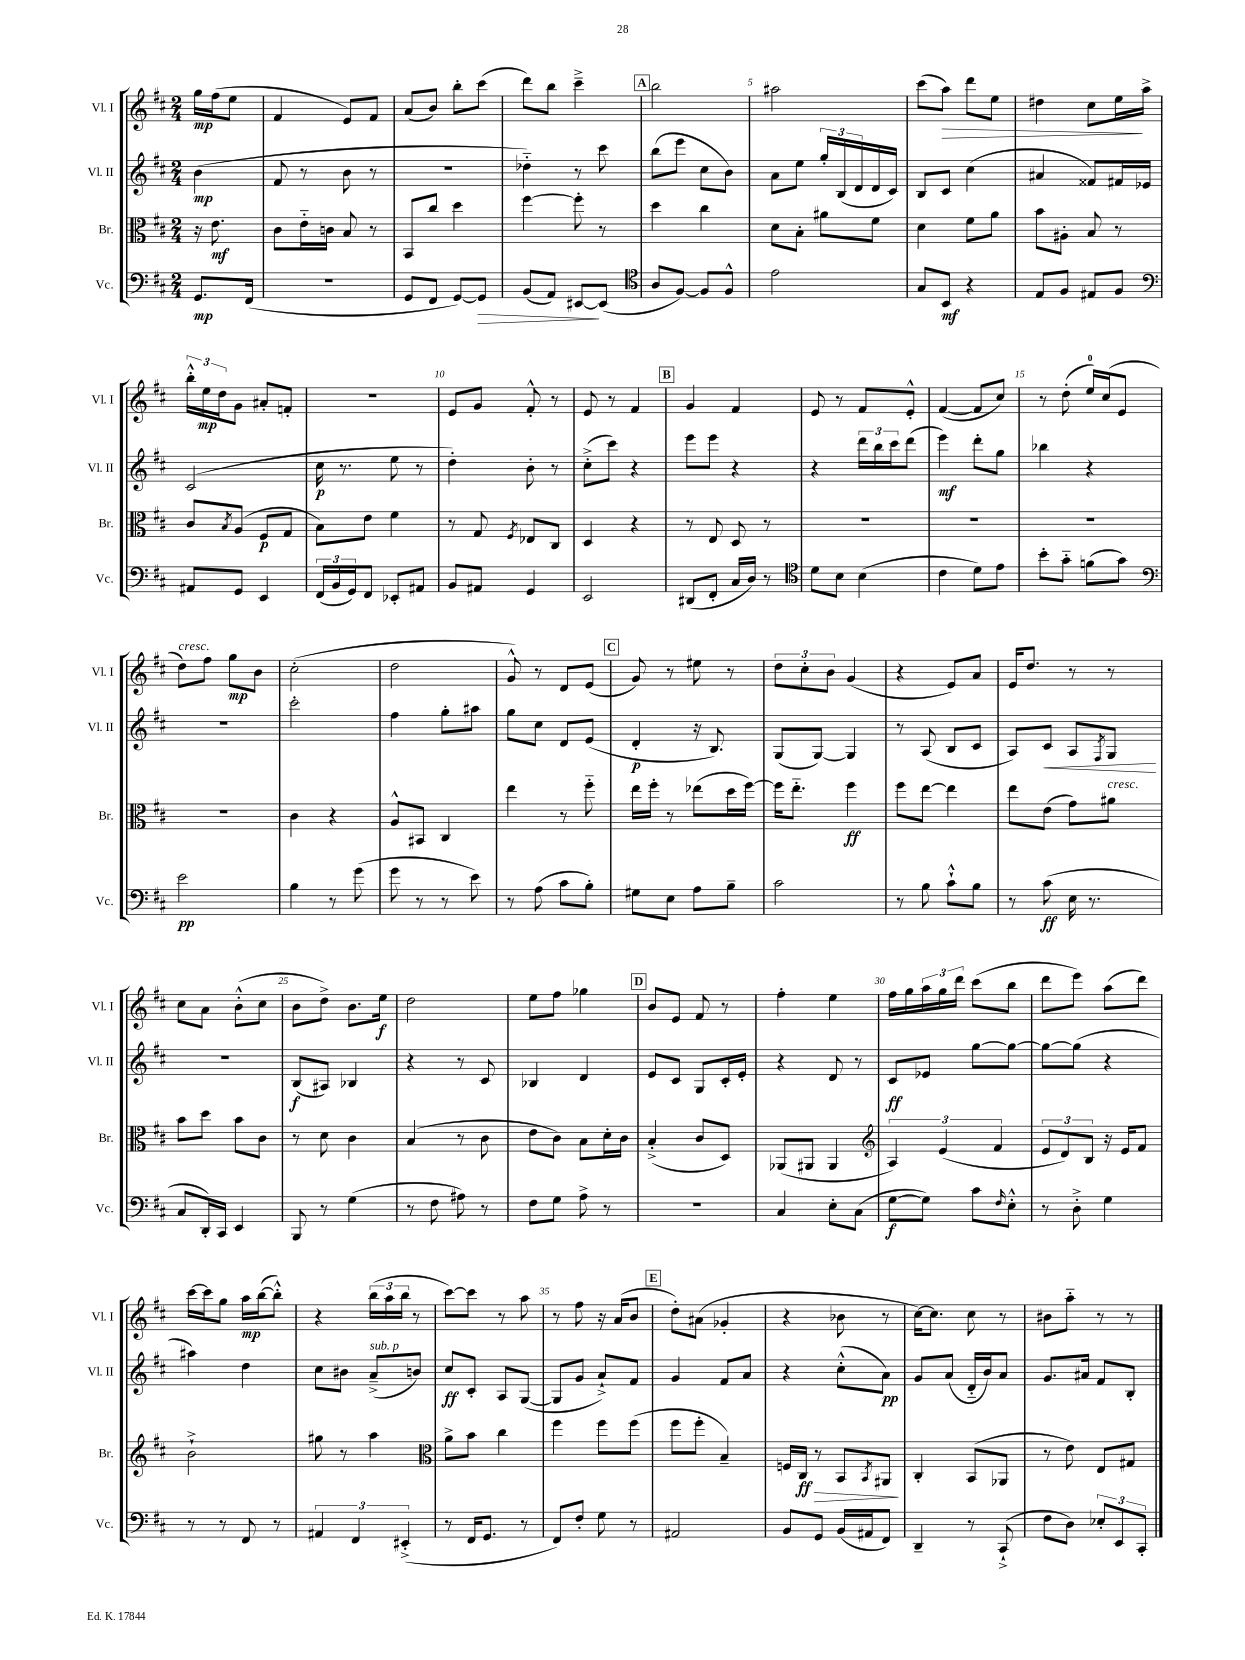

**kern	**kern	**kern	**kern
*staff4	*staff3	*staff2	*staff1
*clefF4	*clefC3	*clefG2	*clefG2
*k[f#c#]	*k[f#c#]	*k[f#c#]	*k[f#c#]
*M2/4	*M2/4	*M2/4	*M2/4
8.GG/L	16r	(4b\	16gg\LL
.	8.e\	.	(16ff#\J
.	.	.	8ee\J
(16FF#/Jk	.	.	.
=	=	=	=
2r	8c#\L	8f#/	4f#/
.	16e'~\L	8r	.
.	16c\JJ	.	.
.	8B/	8b\	8e/L)
.	8r	8r	8f#/J
=	=	=	=
8GG/L	8BB/L	2r	(8a/L
8FF#/J	8cc#/J	.	8b/J)
[8GG/L)	4dd\	.	8bb'\L
8GG/]J	.	.	(8ccc#\J
=	=	=	=
(8BB/L	[4ff#\	4dd-'~\)	8ddd\L)
8AA/J)	.	.	8bb\J
[8EE#/L	8ff#'\]	8r	4ccc#~^\
(8EE#/]J	8r	8ccc#\	.
=	=	=	=
*clefC4	*	*	*
8A/L	4dd\	(8bb\L	2bb\
[8F#/J)	.	8eee\J	.
8F#/]L	4cc#\	8cc#\L	.
8F#^^/J	.	8b\J)	.
=	=	=	=
2e\	8d\L	8a\L	2aa#\
.	8B'\J	8ee\J	.
.	8a#\L	24gg'/LL	.
.	.	(24B/	.
.	.	24d/	.
.	8f#\J	16d/	.
.	.	16c#/JJ)	.
=	=	=	=
8G/L	4d\	8B/L	(8ccc#\L
8BB/J	.	8c#/J	8aa\J)
4r	8f#\L	(4cc#\	8ddd\L
.	8a\J	.	8ee\J
=	=	=	=
8E/L	8b\L	4a#/	4dd#\
8F#/J	8A#'\J	.	.
8E#/L	8B/	8f##/L)	8cc#\L
8F#/J	8r	16f#/L	16ee\L
.	.	16e-/JJ	16aa^\JJ
=	=	=	=
*clefF4	*	*	*
8AA#/L	8c#/L	(2c#/	24bb'^^\LL
.	.	.	24ee\
.	.	.	24dd\J
.	8qB/	.	.
8GG/J	(8A/J	.	8g\J
4EE/	8F#/L	.	8a#'/L
.	8G/J	.	8f'/J
=	=	=	=
(24FF#/LL	8B\L)	16cc#\	2r
24BB/	.	.	.
.	.	8.r	.
24GG/J)	.	.	.
8FF#/J	8e\J	.	.
8EE-'/L	4f#\	8ee\	.
8AA#/J	.	8r	.
=	=	=	=
8BB/L	8r	4dd'\)	8e/L
8AA#/J	8G/	.	8g/J
.	8qF#/	.	.
4GG/	8E-/L	8b'\	8f#'^^/
.	8C#/J	8r	8r
=	=	=	=
2EE/	4D/	(8cc#'^\L	8e/
.	.	8ccc#\J)	8r
.	4r	4r	4f#/
=	=	=	=
(8DD#/L	8r	8eee\L	4g/
8FF#'/J	8E/	8eee\J	.
16C#/LL	8D/	4r	4f#/
16D/JJ)	.	.	.
8r	8r	.	.
=	=	=	=
*clefC4	*	*	*
8d\L	2r	4r	8e/
8B\J	.	.	8r
(4B\	.	24ddd\LL	8f#/L
.	.	24bb\	.
.	.	24ccc#\J	.
.	.	(8ddd\J	8e'^^/J
=	=	=	=
4c#\	2r	4eee\)	([4f#/
8d\L)	.	8ddd'\L	8f#/]L
8e\J	.	8gg\J	8cc#/J)
=	=	=	=
8b'\L	2r	4bb-\	8r
8g'~\J	.	.	(8dd'\
(8f\L	.	4r	16ee/LL)
.	.	.	(16cc#/J
8g\J)	.	.	8e/J
=	=	=	=
*clefF4	*	*	*
2e\	2r	2r	8dd\L)
.	.	.	8ff#\J
.	.	.	8gg\L
.	.	.	8b\J
=	=	=	=
4B\	4c#\	2ccc#'\	(2cc#'\
8r	4r	.	.
(8g\	.	.	.
=	=	=	=
8g\	8A^^/L	4ff#\	2dd\
8r	8BB#/J	.	.
8r	4C#/	8gg'\L	.
8e\)	.	8aa#\J	.
=	=	=	=
8r	4ee\	8gg\L	8g^^/)
(8A\	.	8cc#\J	8r
8c#\L	8r	8d/L	8d/L
8B'\J)	8ff#'~\	(8e/J	(8e/J
=	=	=	=
8G#\L	16ee\LL	4d'/	8g/)
.	16ff#'\JJ	.	.
8E\J	8r	.	8r
8A\L	(8ee-\L	16r	8ee#\
.	.	8.B/)	.
8B~\J	16dd\L	.	8r
.	[16ff#\JJ)	.	.
=	=	=	=
2c#\	16ff#\]LK	(8G/L	12dd\L
.	8.ee'~\J	.	.
.	.	.	12cc#'\
.	.	[8G/J)	.
.	.	.	12b\J
.	4ff#\	4G/]	(4g/
=	=	=	=
8r	8ff#\L	8r	4r
8B\	[8ee\J	(8A/	.
8c#`^^\L	4ee\]	8B/L	8e/L)
8B\J	.	8c#/J	8a/J
=	=	=	=
8r	8ee\L	8A/L)	16e/LK
.	.	.	8.dd/J
(8c#\	(8e\J	8c#/J	.
16E\	8g\L)	8A/L	8r
8.r	.	.	.
.	.	8qF#/	.
.	8a#\J	8G/J	8r
=	=	=	=
8C#/L	8b\L	2r	8cc#\L
16DD'/L)	8dd\J	.	8a\J
16CC#/JJ	.	.	.
4EE/	8b\L	.	(8b'^^\L
.	8c#\J	.	8cc#\J
=	=	=	=
8BBB/	8r	(8B/L	8b\L
8r	8d\	8A#/J)	8dd^\J)
(4G\	4c#\	4B-/	8.b\L
.	.	.	16ee\Jk
=	=	=	=
8r	(4B/	4r	2dd\
8F#\	.	.	.
8A#\)	8r	8r	.
8r	8c#\	8c#/	.
=	=	=	=
8F#\L	8e\L	4B-/	8ee\L
8G\J	8c#\J)	.	8ff#\J
8A^\	8B\L	4d/	4gg-\
8r	16d'\L	.	.
.	16c#\JJ	.	.
=	=	=	=
2r	(4B'^/	8e/L	8b/L
.	.	8c#/J	8e/J
.	8c#/L	8G/L	8f#/
.	8D/J)	16c#'/L	8r
.	.	16e'/JJ	.
=	=	=	=
4C#/	(8AA-/L	4r	4ff#'\
.	8AA#/J	.	.
8E'\L	4AA#/	8d/	4ee\
(8C#\J	.	8r	.
=	=	=	=
*	*clefG2	*	*
[8G\L	6A/)	8c#/L	16ff#\LL
.	.	.	16gg\
8G\]J)	.	8e-/J	24aa\
.	(6e/	.	24gg\
.	.	.	24ddd\JJ
8c#\L	.	[8gg\L	(8ccc#\L
.	6f#/	.	.
16qqF#/	.	.	.
8E'^^\J	.	8gg\_J	8bb\J
=	=	=	=
8r	12e/L	8gg\_L	8ddd\L
.	12d/)	.	.
8D'^\	.	(8gg\]J	8eee\J)
.	12B/J	.	.
4G\	16r	4r	(8aa\L
.	16e/LK	.	.
.	8f#/J	.	8ddd\J)
=	=	=	=
8r	2b`^\	4aa#\)	[16ccc#\LL
.	.	.	16ccc#\]J
8r	.	.	8gg\J
8FF#/	.	4dd\	16aa\LL
.	.	.	([16bb\J
8r	.	.	8bb'^^\]J)
=	=	=	=
6AA#/	8gg#\	8cc#\L	4r
.	8r	8b#\J	.
6FF#/	.	.	.
.	4aa\	(8a~^/L	(24bb\LL
.	.	.	24aa\
(6EE#'^/	.	.	24bb\JJ
.	.	8b/J)	8r
=	=	=	=
*	*clefC3	*	*
8r	8a^\L	8cc#/L	[8ccc#\L)
16FF#/LK	8b\J	8c#'/J	8ccc#\]J
8.GG/J	.	.	.
.	4cc#\	8A/L	8r
8r	.	([8G/J	8aa\
=	=	=	=
8FF#/L)	4ff#\	8G/]L	8r
8F#'/J	.	8g/J	8ff#\
8G\	8ff#\L	8a`^/L)	16r
.	.	.	(16a/LK
8r	(8ff#\J	8f#/J	8b/J
=	=	=	=
2AA#/	8ff#\L	4g/	8dd'\L)
.	8ff#'\J	.	(8a#\J
.	4B~/)	8f#/L	4g-'/
.	.	8a/J	.
=	=	=	=
8BB/L	16F/LL	4r	4r
.	16C#/JJ	.	.
8GG/J	8r	.	.
(16BB/LL	8BB/L	(8cc#'^^\L	8b-\
16AA#/J	.	.	.
.	8qBB/	.	.
8FF#/J)	8AA#/J	8a\J)	8r
=	=	=	=
4DD~/	4C#'/	8g/L	[16cc#\LK)
.	.	.	8.cc#\]J
.	.	(8a/J	.
8r	(8BB/L	16d'~/LL	8cc#\
.	.	16b/J)	.
(8CC#`^/	8AA-/J	8a/J	8r
=	=	=	=
8F#\L	8r	8.g/L	8b#\L
8D\J)	8e\)	.	8aa'~\J
.	.	16a#/Jk	.
12E-'/L	8E/L	8f#/L	8r
12EE/	.	.	.
.	8G#/J	8B'/J	8r
12CC#'/J	.	.	.
==	==	==	==
*-	*-	*-	*-
